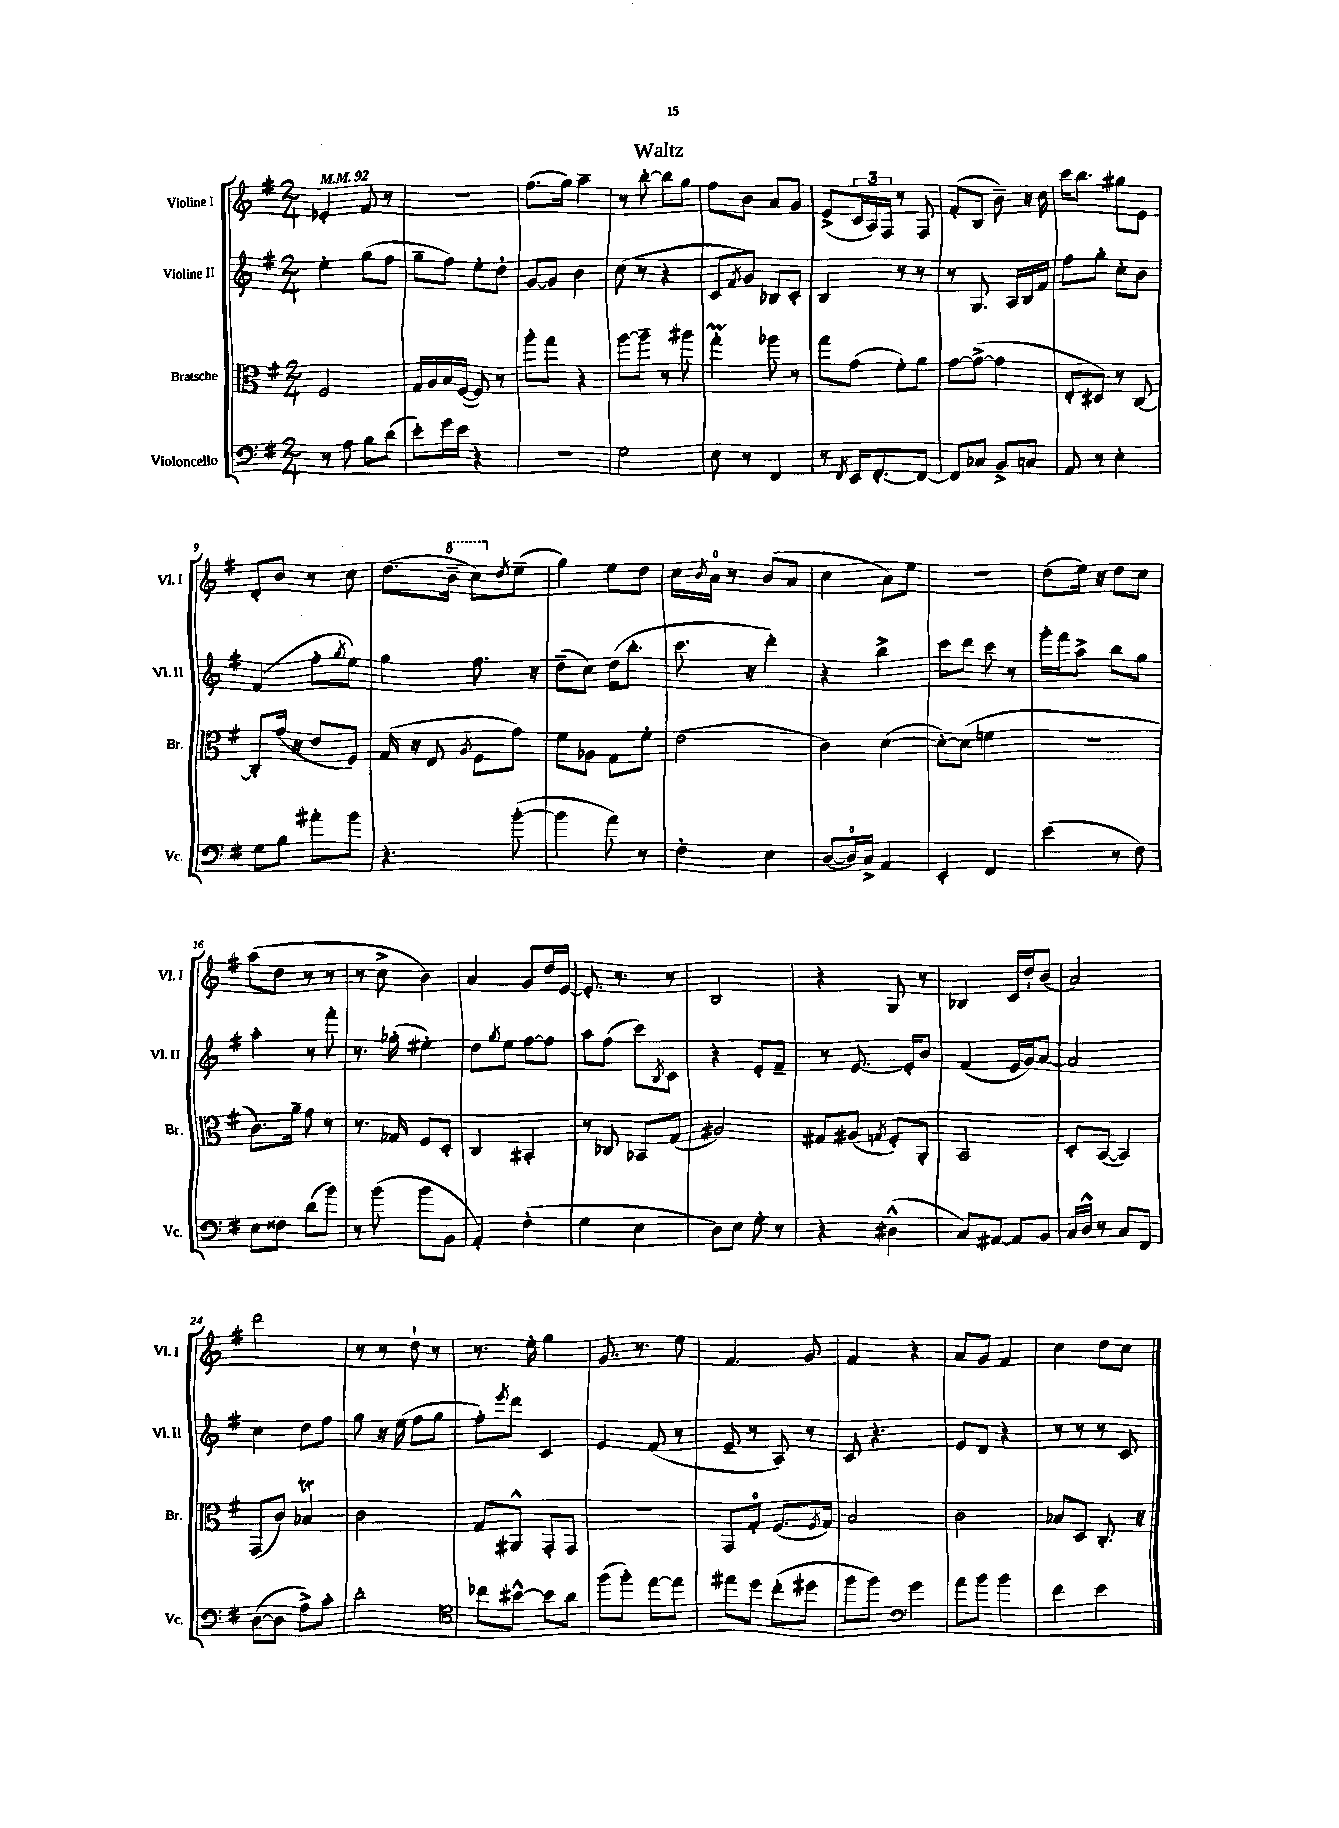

**kern	**kern	**kern	**kern
*part4	*part3	*part2	*part1
*staff4	*staff3	*staff2	*staff1
*I"Violoncello	*I"Bratsche	*I"Violine II	*I"Violine I
*I'Vc.	*I'Br.	*I'Vl. II	*I'Vl. I
*clefF4	*clefC3	*clefG2	*clefG2
*k[f#]	*k[f#]	*k[f#]	*k[f#]
*M2/4	*M2/4	*M2/4	*M2/4
*MM92	*MM92	*MM92	*MM92
=1	=1	=1	=1
8r	2F#/	4ee'\	4e-X'/
8A\	.	.	.
8B\L	.	(8gg\L	8f#/
(8d\J	.	8ff#\J	8r
=2	=2	=2	=2
8e'\L)	16G/LL	8gg~\L	2r
.	16A/	.	.
16g\L	16B/	8ff#\J)	.
16e\JJ	([16F#/JJ	.	.
4r	8F#/])	8ee'\L	.
.	8r	8dd'\J	.
=3	=3	=3	=3
2r	8aa'\L	[8g/L	(8.ff#\L
.	8gg\J	8g/J]	.
.	.	.	16gg\Jk)
.	4r	4b\	4aa~\
=4	=4	=4	=4
2G\	[8aa\L	(8cc\	8r
.	8aa~\J]	8r	[8bb'\
.	8r	4r	8bb\L]
.	8aa#X\	.	8gg\J
=5	=5	=5	=5
8E\	4ggM'\	8c/L	8ff#\L
.	.	8qf#/	.
8r	.	8g/J)	8b\J
4FF#/	8aa-X\	8B-X/L	8a/L
.	8r	8c'/J	8g/J
=6	=6	=6	=6
8r	8gg\L	4B/	(8e^/L
8qFF#/	.	.	.
16EE/KL	(8g\J	.	24c/L
.	.	.	24A/)
[8.FF#'/	.	.	.
.	.	.	24F#/JJ
.	8f#'\L)	8r	8r
8FF#/J_	8a\J	8r	8F#/
=7	=7	=7	=7
8FF#/L]	[8g\L	8r	(8f#'/L
8C-X/J	(8g^\J_	8.G/	8B/J
8BB^/L	4g\]	.	8b~\)
.	.	16A/LL	.
8Cn/J	.	16B/	16r
.	.	16f#/JJ	16cc\
=8	=8	=8	=8
8AA/	8E'/L	8ff#\L	16ccc\KL
.	.	.	8.bb\J
8r	8D#X/J)	8gg'\J	.
4E'\	8r	8cc'\L	8gg#X\L
.	[8C/	8b\J	8e\J
!!LO:LB:g=z
=9	=9	=9	=9
8G\L	8C'/L]	(4f#/	8d'/L
8B\J	(16g/Jk	.	8b/J
.	16r	.	.
8a#X'\L	8e/L	8ff#'\L	8r
.	.	8qgg/	.
8b\J	8F#/J)	8ee\J)	8cc\
=10	=10	=10	=10
4.r	(16G/	4gg\	(8.dd\L
.	16r	.	.
.	8E/	.	.
*	*	*	*8va
.	.	.	16bb~\Jk
.	8qA/	.	.
.	8F#\L	8.ff#\	8ccc\L)
*	*	*	*X8va
.	.	.	8qdd/
([8b'\	8g\J)	.	(8ee~\J
.	.	16r	.
=11	=11	=11	=11
4b\]	8f#\L	(8dd~\L	4gg\)
.	8A-X\J	8cc\J)	.
8a\)	8G\L	(16dd\KL	8ee\L
.	.	8.bb'\J	.
8r	8f#'\J	.	8dd\J
=12	=12	=12	=12
4F#'\	(2e\	8.ccc\	16cc\LL
.	.	.	8qb/
.	.	.	16a\JJ
.	.	.	8r
.	.	16r	.
4E\	.	4ddd'\)	(8b/L
.	.	.	8a/J
=13	=13	=13	=13
([8D/L	4c\)	4r	4cc\
16D/L])	.	.	.
16C^/JJ	.	.	.
4AA/	([4d\	4bb^\	8a\L)
.	.	.	8ee\J
=14	=14	=14	=14
4EE'/	8d'\L_)	8ccc\L	2r
.	(8d\J]	8ddd\J	.
4FF#/	4fn\	8ccc\	.
.	.	8r	.
=15	=15	=15	=15
(4e\	2r	16ggg'\LL	(8dd\L
.	.	16fff#\J	.
.	.	8aa^\J	16ee\Jk)
.	.	.	16r
8r	.	8bb\L	8dd\L
8F#\)	.	8gg\J	8cc\J
!!LO:LB:g=z
=16	=16	=16	=16
8E\L	8.c\L)	4aa'\	(8aa\L
8F##X\J	.	.	8dd\J
.	16a~\Jk	.	.
(8d\L	8g\	8r	8r
8b\J)	8r	8fff#'\	8r
=17	=17	=17	=17
8r	8.r	8.r	8r
(8b\	.	.	8cc^\
.	16G-X/	(16gg-X'\	.
8b\L	8F#/L	4ee#X'\)	4b\)
8BB\J	8D'/J	.	.
=18	=18	=18	=18
4AA'/)	4C/	8dd\L	4a/
.	.	8qgg/	.
.	.	8ee\J	.
(4F#'\	4BB#X'/	[8ff#\L	8g/L
.	.	8ff#\J]	16dd/L
.	.	.	[16e/JJ
=19	=19	=19	=19
4G\	8r	8aa\L	8.e'/]
.	8C-X/	(8ff#\J	.
.	.	.	8.r
4E\	8BB-X/L	8ccc\L)	.
.	.	8qB/	.
.	(8G/J	8c\J	8r
=20	=20	=20	=20
8D\L)	2A#X/)	4r	2B/
8E\J	.	.	.
8G'\	.	8e'/L	.
8r	.	8f#~/J	.
=21	=21	=21	=21
4r	8G#X/L	8r	4r
.	(8A#X/J	[8.e/	.
.	8qGn/	.	.
(4D#X^^\	8F#'/L)	.	8G/
.	.	16e'/KL]	.
.	8AA'/J	8b/J	8r
=22	=22	=22	=22
8C/L)	2BB/	(4f#/	4B-X/
[8AA#X/J	.	.	.
8AA#/L]	.	16e/LL	16c/LL
.	.	16g/J)	16dd`/J
8BB/J	.	[8a/J	(8b/J
=23	=23	=23	=23
16C/LL	8D'/L	2a/]	2a/)
16D^^/JJ	.	.	.
8r	([8BB/J	.	.
8C/L	4BB/])	.	.
8FF#/J	.	.	.
!!LO:LB:g=z
=24	=24	=24	=24
([8D\L	(8GG/L	4cc\	2ddd\
8D\J]	8c/J)	.	.
8A^\L)	4B-XT/	8dd\L	.
8c'\J	.	8ff#\J	.
=25	=25	=25	=25
2d'\	2c\	8gg\	8r
.	.	16r	8r
.	.	(16ee\	.
.	.	8ff#\L	8dd`\
.	.	8gg\J	8r
=26	=26	=26	=26
*clefC4	*	*	*
8cc-X\L	8G/L	8ff#'\L)	8.r
.	.	8qeee/	.
[8b#X^^\J	8AA#X^^/J	8ddd\J	.
.	.	.	16ee'\
8b#\L]	8GG'/L	4c/	4gg\
8a\J	8GG/J	.	.
=27	=27	=27	=27
(8ff#\L	2r	4e/	8.g/
8ff#'\J)	.	.	.
.	.	.	8.r
[8ee\L	.	(8f#/	.
8ee\J]	.	8r	8ee\
=28	=28	=28	=28
8ee#X\L	8GG/L	8e~/	4.f#/
8dd\J	8G'/J	8r	.
(8cc'\L	(8.F#/L	8A/)	.
8dd#X\J	.	8r	8g/
.	8qF#/	.	.
.	16G/Jk)	.	.
=29	=29	=29	=29
8ff#\L	2B/	8c/	4f#/
8ff#\J)	.	4.r	.
*clefF4	*	*	*
4g\	.	.	4r
=30	=30	=30	=30
8a\L	2c\	8e/L	8a/L
8b\J	.	8d/J	8g/J
4b\	.	4r	4f#/
=31	=31	=31	=31
4f#\	8B-X/L	8r	4cc\
.	8D/J	8r	.
4e\	8.C'/	8r	8dd\L
.	.	8c/	8cc\J
.	16r	.	.
==	==	==	==
*-	*-	*-	*-
